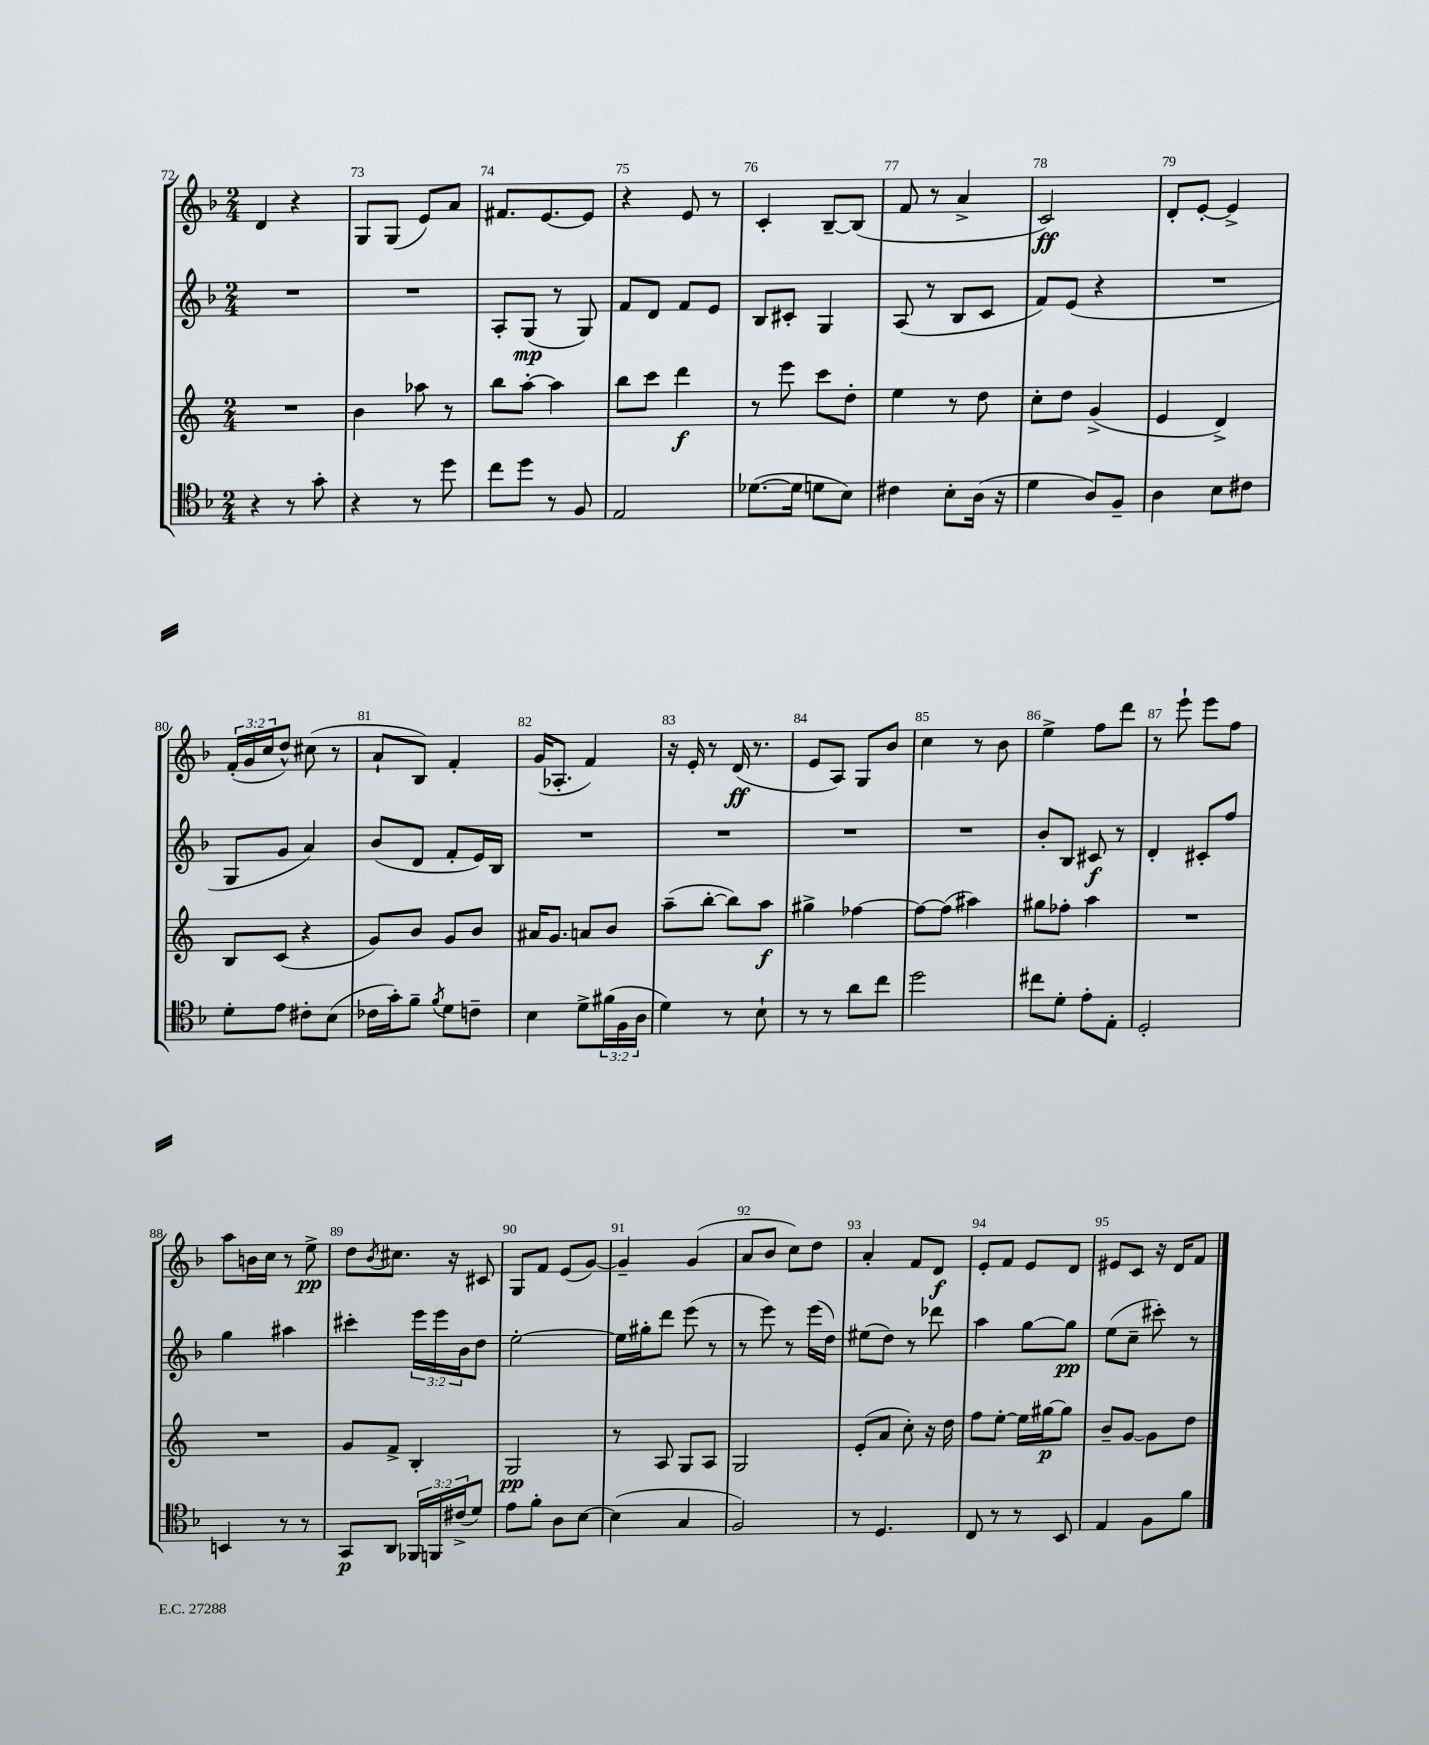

**kern	**kern	**kern	**kern
*staff4	*staff3	*staff2	*staff1
*clefC4	*clefG2	*clefG2	*clefG2
*k[b-]	*k[]	*k[b-]	*k[b-]
*M2/4	*M2/4	*M2/4	*M2/4
4r	2r	2r	4d
8r	.	.	4r
8g'	.	.	.
=	=	=	=
4r	4b	2r	8G
.	.	.	(8G
8r	8aa-	.	8e)
8dd	8r	.	8a
=	=	=	=
8cc	8bb	8A'	8.f#
8dd	[8aa'	(8G	.
.	.	.	[8.e
8r	4aa]	8r	.
8F	.	8G)	8e]
=	=	=	=
2E	8bb	8f	4r
.	8ccc	8d	.
.	4ddd	8f	8e
.	.	8e	8r
=	=	=	=
([8.d-	8r	8B-	4c'
.	8eee	8c#'	.
16d-]	.	.	.
8d	8ccc	4G	[8B-~
8B-)	8dd'	.	(8B-]
=	=	=	=
4c#	4ee	(8A	8f
.	.	8r	8r
8B-'	8r	8B-	4a^
(16A	8dd	8c	.
16r	.	.	.
=	=	=	=
4d	8cc'	8f)	2c)
.	8dd	(8e	.
8A)	(4g^	4r	.
8F~	.	.	.
=	=	=	=
4A	4e	2r	8d'
.	.	.	[8e'
8B-	4d^)	.	4e^]
8c#	.	.	.
=	=	=	=
8d'	8B	8G	(24f'
.	.	.	24g
.	.	.	24cc
8e	(8c	8g	8dd^^)
8c#'	4r	4a)	(8cc#
(8B-	.	.	8r
=	=	=	=
16c-	8g)	(8b-	8a`
16g')	.	.	.
8f~	8b	8d	8B-)
8qf	.	.	.
8d	8g	8f'	4f'
8c~	8b	16e)	.
.	.	16B-	.
=	=	=	=
4B-	16a#	2r	(16g
.	8.g	.	8.A-'
8d^	8a	.	4f)
(24f#	8b	.	.
24F	.	.	.
24A	.	.	.
=	=	=	=
4d)	(8aa~	2r	16r
.	.	.	16e'
.	[8bb'	.	8r
8r	8bb])	.	(16d
.	.	.	8.r
8B-`	8aa	.	.
=	=	=	=
8r	4gg#^	2r	8e
8r	.	.	8A)
8a	[4ff-	.	8G
8cc	.	.	8b-
=	=	=	=
2dd	8ff-_	2r	4cc
.	(8ff-]	.	.
.	4aa#)	.	8r
.	.	.	8b-
=	=	=	=
8cc#	8gg#	8b-'	4ee^
8d'	8ff-'	8B-	.
8e'	4aa	8c#	8ff
8E'	.	8r	8ddd
=	=	=	=
2D'	2r	4d'	8r
.	.	.	8eee`
.	.	8c#'	8eee
.	.	8ff	8ff
=	=	=	=
4BB	2r	4gg	8aa
.	.	.	16b
.	.	.	16cc
8r	.	4aa#	8r
8r	.	.	8ee^
=	=	=	=
8GG	8g	4ccc#'	8dd
.	.	.	8qb-
8AA	8f^	.	8.cc#
24FF-	4B'	24eee	.
24FF	.	24eee	.
.	.	.	16r
(24c#^	.	24b-	.
8d)	.	8dd	8c#
=	=	=	=
8e	2G	[2ee'	8G
8f'	.	.	8f
8A	.	.	(8e
[8B-	.	.	[8g)
=	=	=	=
(4B-]	8r	16ee]	4g~]
.	.	16gg#'	.
.	8A	8ddd	.
4G	8G	(8eee	(4g
.	8A	8r	.
=	=	=	=
2F)	2G	8r	8a
.	.	8eee)	8b-
.	.	8r	8cc)
.	.	(16eee	8dd
.	.	16dd)	.
=	=	=	=
8r	(8e'	(8ee#	4a'
4.D	8a	8dd)	.
.	8cc')	8r	8f
.	16r	8ddd-	8d
.	16dd	.	.
=	=	=	=
8C	8ff	4aa	8e'
8r	[8ee'	.	8f
8r	16ee]	[8gg	8e
.	[16gg#	.	.
8BB-	8gg#]	8gg]	8d
=	=	=	=
4E	8b~	(8ee	8e#
.	[8g	8cc~	8c
8F	8g]	8ccc#')	16r
.	.	.	16d
8f	8dd	8r	8f
==	==	==	==
*-	*-	*-	*-
